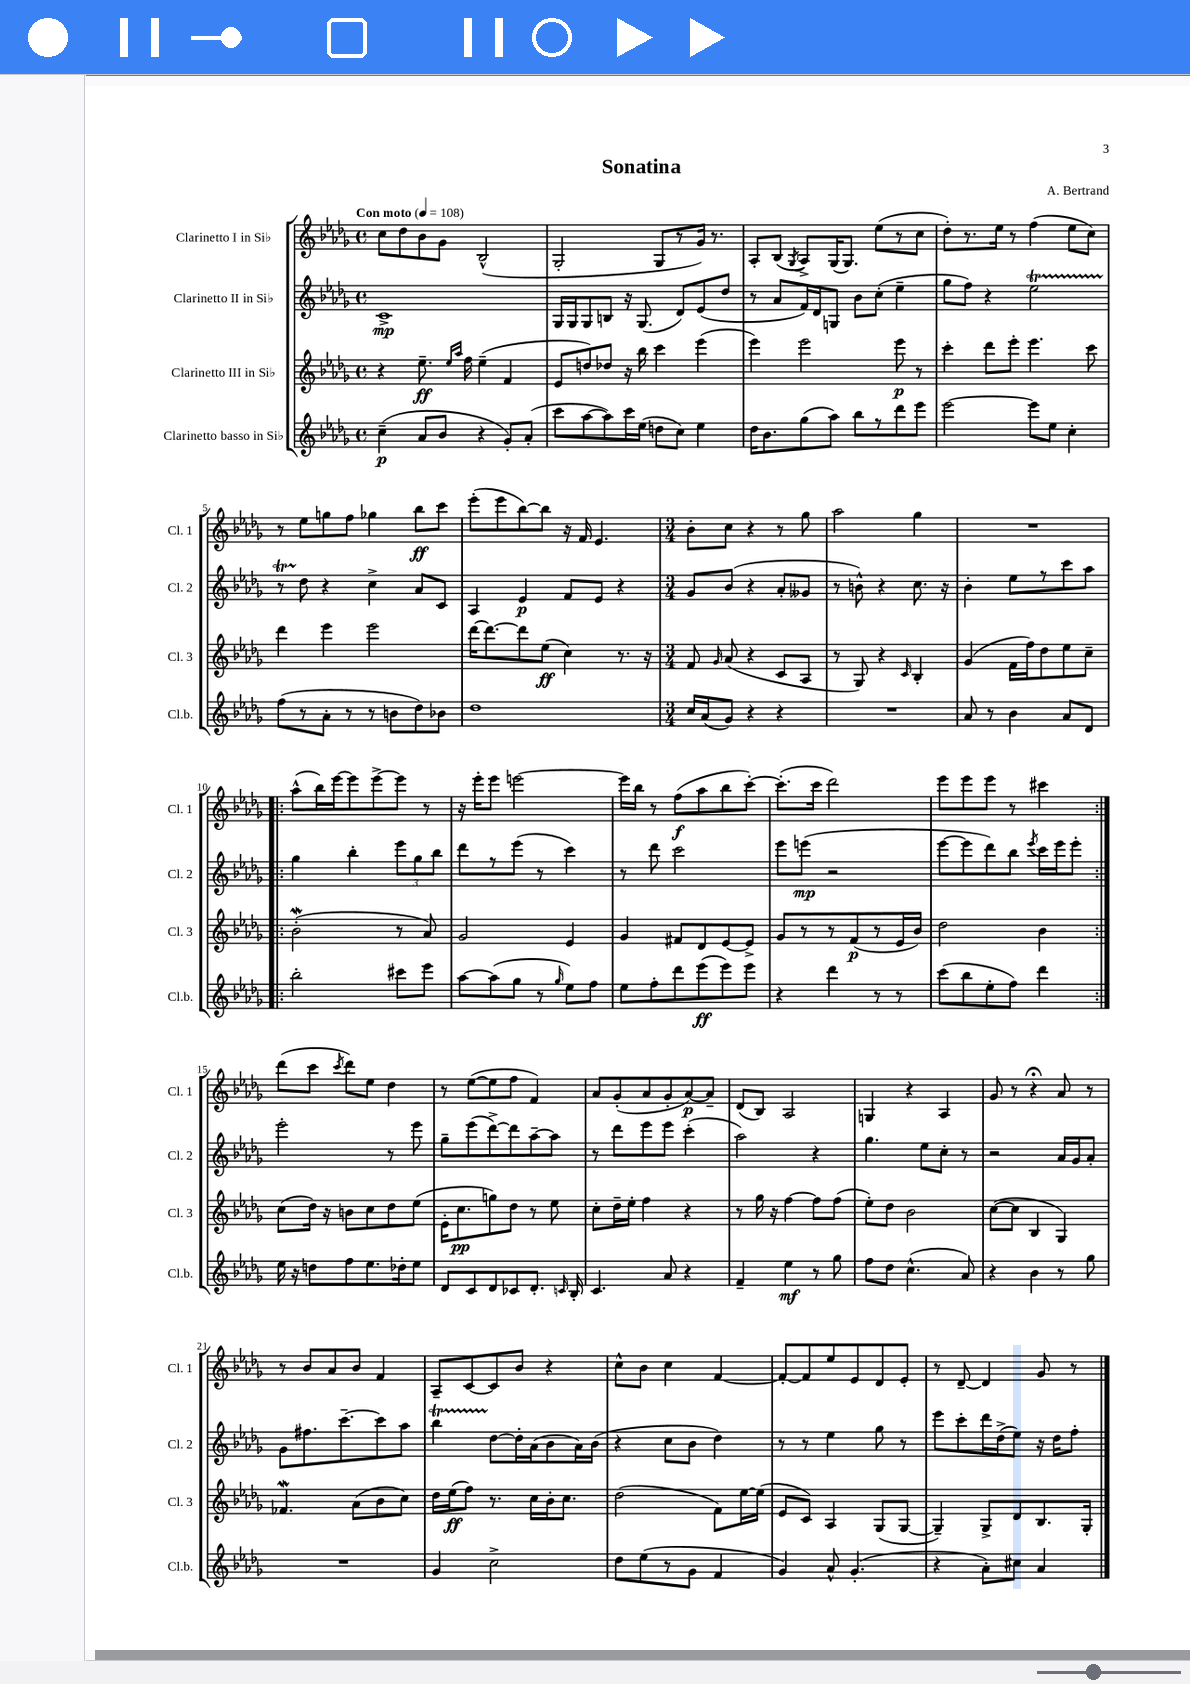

**kern	**kern	**kern	**kern
*staff4	*staff3	*staff2	*staff1
*clefG2	*clefG2	*clefG2	*clefG2
*k[b-e-a-d-g-]	*k[b-e-a-d-g-]	*k[b-e-a-d-g-]	*k[b-e-a-d-g-]
*M4/4	*M4/4	*M4/4	*M4/4
*met(c)	*met(c)	*met(c)	*met(c)
*MM108	*MM108	*MM108	*MM108
(4cc~	4r	1c^	8cc
.	.	.	8dd-
8a-	8.ee-~	.	8b-
8b-	.	.	8g-
.	16qqee-	.	.
.	16qqaa-	.	.
.	16ff	.	.
4r	(4ee-~	.	(2B-^^
8g-')	4f	.	.
(8a-'	.	.	.
=	=	=	=
8ccc	8e-	16G-	2G-'
.	.	16G-	.
[8aa-	8dd)	8G-	.
8aa-])	8dd-	8B	.
16ccc	16r	16r	.
(16ee-	16bb-	(8.G-	.
8dd	4ccc	.	8G-
8cc)	.	8d-)	8r
4ee-	(4eee-	(8e-	16g-)
.	.	.	8.r
.	.	8dd-	.
=	=	=	=
16dd-	4eee-)	8r	8A-'
8.b-	.	.	.
.	.	8a-	(8B-
.	.	.	8qG-
(8gg-	2eee-	16f)	8A-^)
.	.	16d-	.
8aa-)	.	8G	(16G-
.	.	.	8.G-)
8bb-	.	8b-	.
8r	.	(8cc'	(8ee-
8ddd-	8eee-	4ee-~	8r
8eee-	8r	.	8cc
=	=	=	=
[2eee-	4ccc'	8gg-	8dd-')
.	.	8ff)	8.r
.	8ddd-	4r	.
.	.	.	16ee-
.	8eee-'	.	8r
8eee-]	4.eee-	2ee-	(4ff
8ee-	.	.	.
4cc'	.	.	8ee-
.	8ccc	.	8cc)
=	=	=	=
(8ff	4ddd-	8r	8r
8r	.	8dd-	8ee-
8a-'	4eee-	4r	8gg
8r	.	.	8ff
8r	2eee-	4cc^	4gg-
8b	.	.	.
8dd-)	.	8a-	8bb-
8b-	.	8c	8ccc
=	=	=	=
1dd-	[16ddd-	4A-	(8eee-'
.	8.ddd-_	.	.
.	.	.	8eee-
.	8ddd-]	4e-	[8bb-)
.	(8ee-	.	8bb-]
.	4cc)	8f	16r
.	.	.	16f
.	.	8e-	4.e-
.	8.r	4r	.
.	16r	.	.
=	=	=	=
*M3/4	*M3/4	*M3/4	*M3/4
16cc	8f	8g-	8b-'
(16a-	.	.	.
.	16qqg-	.	.
8g-)	(8a-	(8b-	8cc
4r	4r	4r	4r
4r	8c	8a-'	8r
.	8A-	8g--	8gg-
=	=	=	=
2.r	8r	8r	2aa-
.	8G-)	8b^^)	.
.	4r	4r	.
.	16qqc	.	.
.	4B-'	8.cc	4gg-
.	.	16r	.
=	=	=	=
8a-	(4g-	4b-'	2.r
8r	.	.	.
4b-	16f	8ee-	.
.	16ff)	.	.
.	8dd-	8r	.
8a-	8ee-	8ccc	.
8d-	8cc~	8aa-	.
=!|:	=!|:	=!|:	=!|:
2bb-'	(2b-'	4gg-	(8aa-^^
.	.	.	16bb-)
.	.	.	[16eee-
.	.	4bb-'	8eee-]
.	.	.	[8eee-^
8ccc#	8r	12eee-	8eee-]
.	.	12gg-	.
8eee-	8a-)	.	8r
.	.	12bb-	.
=	=	=	=
[8aa-	2g-	8ddd-	16r
.	.	.	16eee-'
(8aa-]	.	8r	8eee-
8gg-	.	(8eee-	[2eee
8r	.	8r	.
16qqgg-	.	.	.
8ee-)	4e-	4ccc)	.
8ff	.	.	.
=	=	=	=
8ee-	4g-	8r	16eee]
.	.	.	16bb-
8ff'	.	8ddd-	8r
8ddd-	8f#	2ccc	(8ff
(8eee-	8d-	.	8aa-
8eee-)	[8e-	.	8bb-
8eee-	8e-^]	.	[8ccc')
=	=	=	=
4r	8g-	8eee-	(8.ccc']
.	8r	(8eee	.
.	.	.	16ccc
4ddd-	8r	2r	2ddd-)
.	(8f	.	.
8r	8r	.	.
8r	16e-	.	.
.	16b-)	.	.
=	=	=	=
(8ccc	2dd-	[8eee-	8eee-
8bb-	.	8eee-]	8eee-
8ee-'	.	8ddd-)	8eee-
8ff)	.	8bb-	8r
.	.	8qeee-	.
4ddd-	4b-	16ccc	4ccc#
.	.	16eee-	.
.	.	8eee-'	.
=:|!	=:|!	=:|!	=:|!
16ee-	(8cc	2eee-'	(8ddd-
16r	.	.	.
8dd	16dd-)	.	8ccc
.	16r	.	.
.	.	.	8qccc
8ff	8b	.	8ddd-)
8.ee-	8cc	.	8ee-
.	8dd-	8r	4dd-
16dd-'	.	.	.
8ee-	(8ee-	8eee-	.
=	=	=	=
8d-	16e-'	8gg-~	8r
.	8.cc	.	.
8c	.	(8eee-	([8ee-
8d-	8gg)	[8ddd-^)	8ee-]
8c-	8dd-	8ddd-]	8ff
8.d-'	8r	[8aa-~	4f)
.	8ee-	8aa-]	.
16qqc	.	.	.
16B-'	.	.	.
=	=	=	=
4.c	8cc'	8r	8a-
.	16dd-~	8ddd-	(8g-'
.	16ee-'	.	.
.	4ff	8eee-	8a-
8a-	.	8eee-	8g-'
4r	4r	(4ccc'	[8a-)
.	.	.	8a-~]
=	=	=	=
4f~	8r	2aa-)	(8d-
.	16gg-	.	8B-)
.	16r	.	.
4ee-	[4ff	.	2A-
8r	8ff]	4r	.
8gg-	(8ff	.	.
=	=	=	=
8ff	8ee-')	4.gg-	4G
8dd-	8dd-	.	.
(4.cc^^	2b-	.	4r
.	.	8ee-	.
.	.	8cc'	4A-
8a-)	.	8r	.
=	=	=	=
4r	([8cc	2r	8g-
.	8cc]	.	8r
4b-	4B-	.	4r;
8r	4G-)	16a-	8a-
.	.	16g-	.
8gg-	.	8a-'	8r
=	=	=	=
2.r	4.f-	8g-	8r
.	.	8.ff#	8b-
.	.	.	8a-
.	.	[8.ccc~	.
.	(8a-	.	8b-
.	8b-	8ccc]	4f
.	8cc)	8aa-	.
=	=	=	=
4g-	16dd-	4bb-	8A-~
.	(16ee-	.	.
.	8ff)	.	[8c
2cc^	8.r	[8dd-	8c]
.	.	16dd-']	8b-
.	16cc	(16a-	.
.	16b-'	8b-	4r
.	8.cc	.	.
.	.	16a-)	.
.	.	(16b-	.
=	=	=	=
8dd-	(2dd-	4r	8cc^^
(8ee-	.	.	8b-
8r	.	8cc	4cc
8g-	.	8b-	.
4f	8f)	4dd-)	[4f
.	[16ee-	.	.
.	(16ee-]	.	.
=	=	=	=
4g-)	8e-	8r	8f'_
.	8c)	8r	8f]
8a-^^	4A-	4ee-	8ee-
(4.g-'	.	.	8e-
.	(8G-	8gg-	8d-
.	[8G-	8r	8e-'
=	=	=	=
4r	4G-~])	8eee-	8r
.	.	8ccc'	[8d-~
8a-')	8G-^	16ddd-	4d-]
.	.	(16dd-^	.
8cc#	8d-	8ee-)	.
4a-	8.B-	16r	8g-
.	.	16dd-	.
.	.	8ff'	8r
.	16G-'	.	.
==	==	==	==
*-	*-	*-	*-
